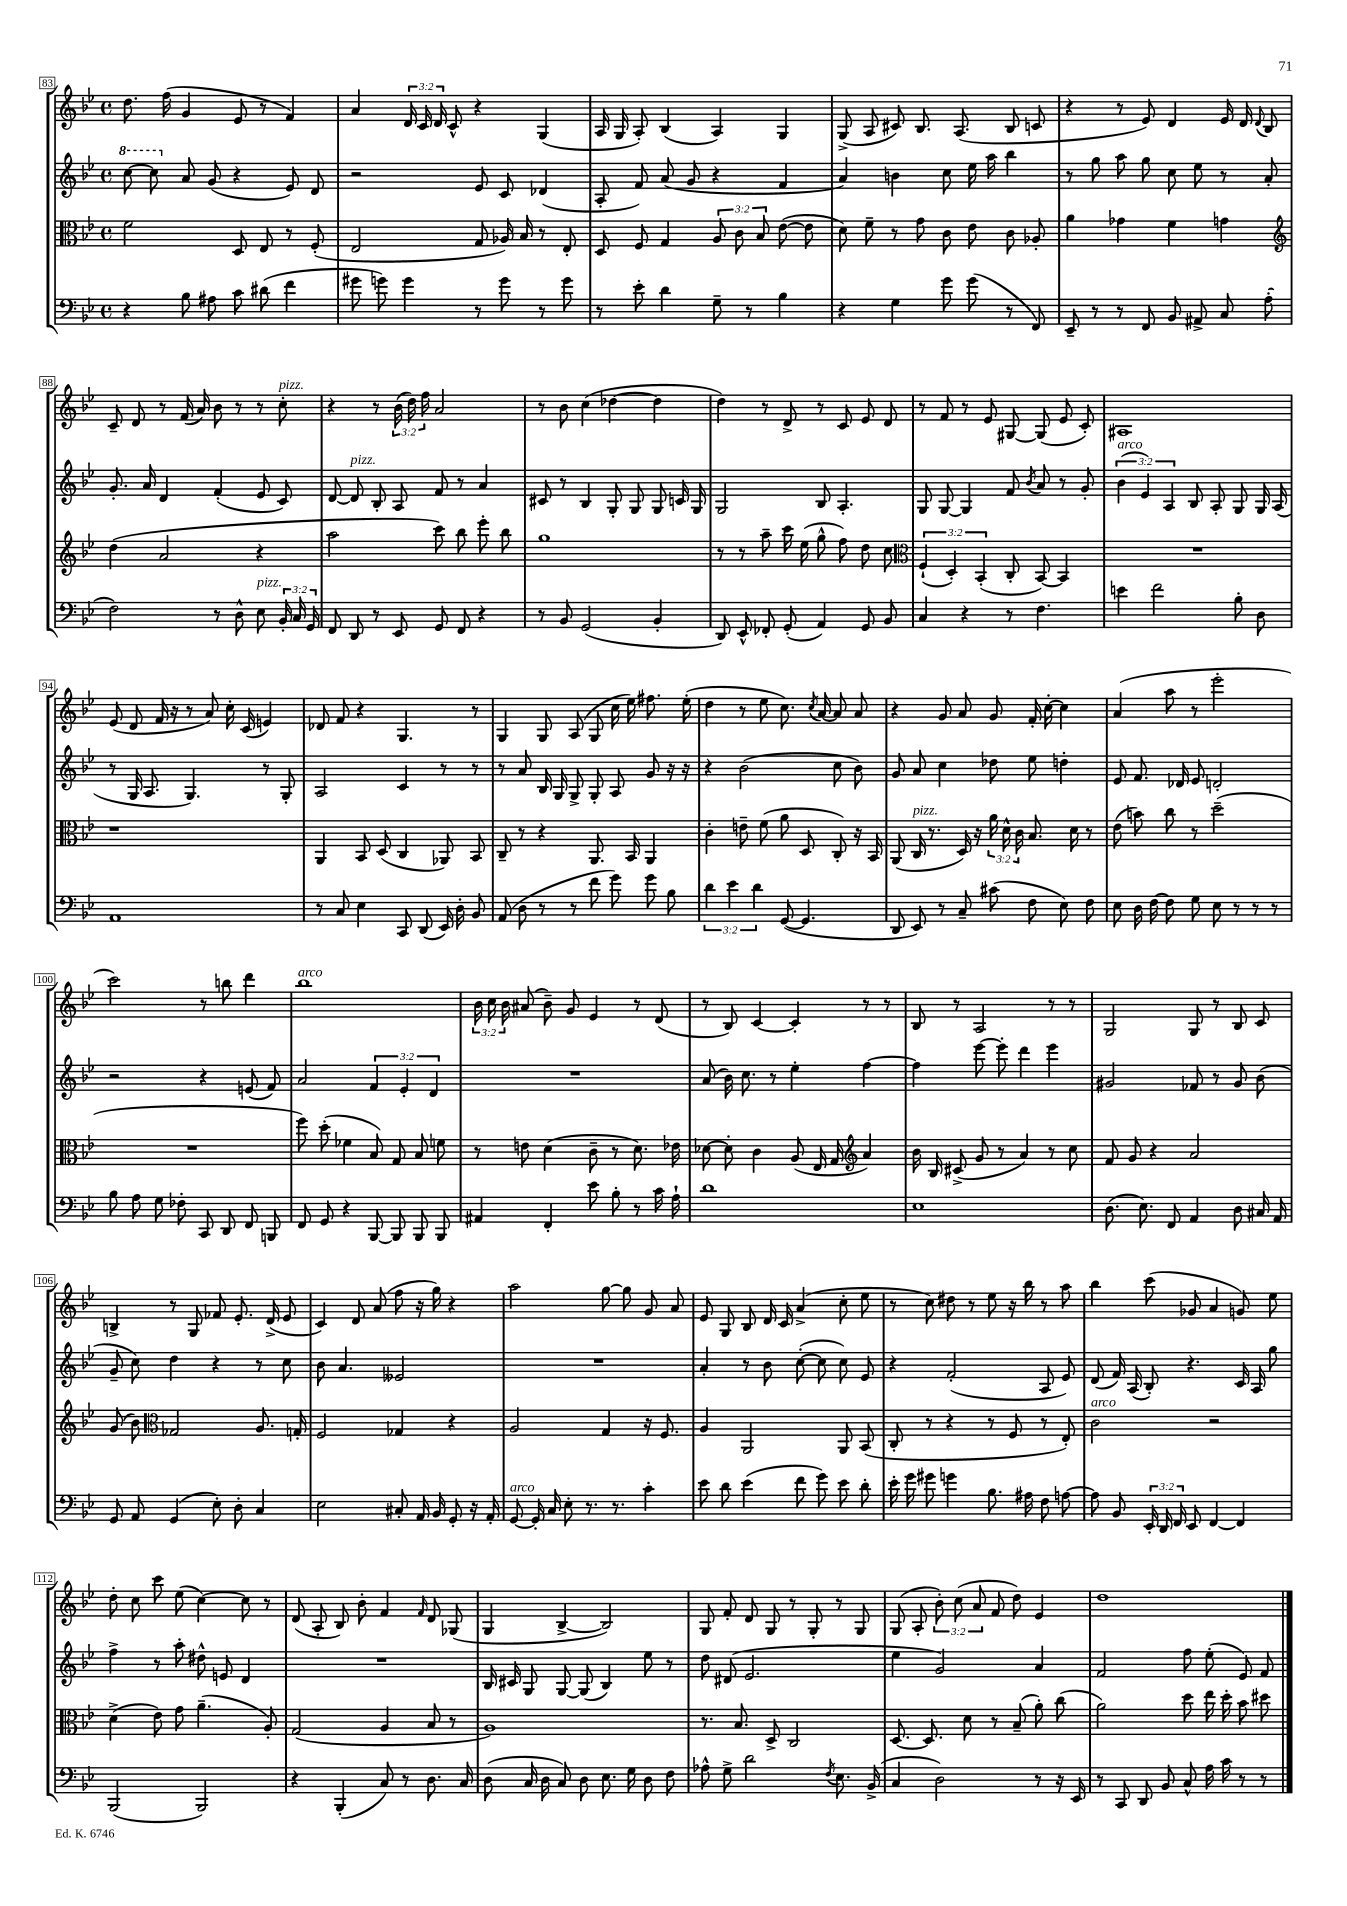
<<
\new StaffGroup <<
\new Staff = "s0" {
    \clef treble \key bes \major \defaultTimeSignature \time 4/4 \override Staff.TupletNumber.text = #tuplet-number::calc-fraction-text
    \autoBeamOff d''8. f''16( g'4 ees'8 r8 f'4) |
    a'4 \tuplet 3/2 { d'16 c'16 d'16 } c'8-^ r4 g4( |
    a16 g16 a8-.) bes4( a4) g4 |
    g8->( a8 cis'8) bes8. a8.( bes8 c'8 |
    r4 r8 ees'8) d'4 ees'16 d'16 \appoggiatura { d'8 } bes8 |
    c'8-- d'8 r8 f'16( a'16) bes'8 r8 r8 c''8-.^\markup { \italic "pizz." } |
    r4 r8 \tuplet 3/2 { bes'16( d''16) f''16 } a'2 |
    r8 bes'8 c''4( des''4~ des''4 |
    d''4) r8 d'8-> r8 c'8 ees'8 d'8 |
    r8 f'8 r8 ees'8 gis8~ gis8( ees'8 c'8-.) |
    ais1 |
    ees'8( d'8 f'16 r16 r8 a'8) c''16-. c'16( e'4) |
    des'8 f'8 r4 g4. r8 |
    g4 g8 a8( g8 c''16 ees''16) fis''8. ees''16-.( |
    d''4 r8 ees''8 c''8.) \acciaccatura { c''8 } a'16~ a'8 a'8 |
    r4 g'8 a'8 g'8 f'16-. c''16~-. c''4 |
    a'4( a''8 r8 ees'''2-. |
    c'''2) r8 b''8 d'''4 |
    bes''1^\markup { \italic "arco" } |
    \tuplet 3/2 { bes'16 c''16 bes'16 } ais'8( bes'8--) g'8 ees'4 r8 d'8( |
    r8 bes8) c'4~ c'4-. r8 r8 |
    bes8 r8 a2 r8 r8 |
    g2 g8 r8 bes8 c'8 |
    b4-> r8 g8 fes'8 ees'8.-. d'16->( ees'8 |
    c'4) d'8 a'8( f''8 r16 g''16) r4 |
    a''2 g''8~ g''8 g'8 a'8 |
    ees'8 g8 bes8 d'16 c'16 a'4->( c''8-. ees''8 |
    r8 c''8) dis''8 r8 ees''8 r16 bes''16 r8 a''8 |
    bes''4 c'''8( ges'8 a'4 g'8) ees''8 |
    d''8-. c''8 c'''8 ees''8( c''4~) c''8 r8 |
    d'8( a8-. bes8) bes'8-. f'4 \grace { f'16 } d'8 ges8( |
    g4 bes4~-> bes2) |
    g8 f'8-. d'8 g8 r8 g8-. r8 g8 |
    g8( a8-. \tuplet 3/2 { bes'8-.) c''8( a'8 } f'8 d''8) ees'4 |
    d''1 \bar "|." |
}
\new Staff = "s1" {
    \clef treble \key bes \major \defaultTimeSignature \time 4/4 \override Staff.TupletNumber.text = #tuplet-number::calc-fraction-text
    \autoBeamOff \ottava #1 c'''8~ c'''8 \ottava #0 a'8 g'8( r4 ees'8) d'8 |
    r2 ees'8 c'8 des'4( |
    a8-. f'8) a'8( g'8 r4 f'4 |
    a'4) b'4 c''8 ees''16 a''16 bes''4 |
    r8 g''8 a''8 g''8 c''8 ees''8 r8 a'8-. |
    g'8.-. a'16 d'4 f'4-.( ees'8 c'8) |
    d'8~ d'8^\markup { \italic "pizz." } bes8-. a8 f'8 r8 a'4 |
    cis'8 r8 bes4 g8-. g8 g8 c'16 g16 |
    g2 bes8 a4.-. |
    g8 g8~ g4 f'8 \acciaccatura { bes'8 } a'8 r8 g'8-. |
    \tuplet 3/2 { bes'4^\markup { \italic "arco" }( ees'4) a4 } bes8 a8-. g8 g16 a16( |
    r8 g16 a8. g4.) r8 g8-. |
    a2 c'4 r8 r8 |
    r8 a'8 bes16 g16 g8-> g8-. a8 g'8 r16 r16 |
    r4 bes'2( c''8 bes'8) |
    g'8 a'8 c''4 des''8 ees''8 d''4-. |
    ees'8 f'8. des'16 ees'8 d'2-. |
    r2 r4 e'8( f'8) |
    a'2 \tuplet 3/2 { f'4 ees'4-. d'4 } |
    R1 |
    a'8( bes'16) c''8. r8 ees''4-. f''4~ |
    f''4 ees'''8~ ees'''8-. d'''4 ees'''4 |
    gis'2 fes'8 r8 gis'8 bes'8( |
    g'8-- c''8) d''4 r4 r8 c''8 |
    bes'8 a'4. eeses'2 |
    R1 |
    a'4-. r8 bes'8 c''8~-.( c''8 c''8) ees'8 |
    r4 f'2-.( a8 ees'8) |
    d'8( f'16) a16( bes8-.) r4. c'16 a16 g''8 |
    f''4-> r8 a''8-. dis''8-^ e'8 d'4 |
    R1 |
    bes16 cis'16 g8 g8~ g8( bes4) ees''8 r8 |
    d''8 dis'8( ees'2. |
    ees''4 g'2) a'4 |
    f'2 f''8 ees''8-.( ees'8) f'8 \bar "|." |
}
\new Staff = "s2" {
    \clef alto \key bes \major \defaultTimeSignature \time 4/4 \override Staff.TupletNumber.text = #tuplet-number::calc-fraction-text
    \autoBeamOff f'2 d8 ees8 r8 f8-.( |
    ees2 g8 aes16) bes16 r8 ees8-. |
    d8 f8 g4 \tuplet 3/2 { a8 c'8 bes8 } ees'8~( ees'8 |
    d'8) f'8-- r8 g'8 c'8 ees'8 c'8 aes8-. |
    a'4 ges'4 f'4 g'4 |
    \clef treble d''4( a'2 r4 |
    a''2 c'''8) bes''8 ees'''8-. bes''8 |
    g''1 |
    r8 r8 a''8-- c'''16 ees''16( g''8-^ f''8) d''8 c''8 |
    \clef alto \tuplet 3/2 { f4-!( d4-.) bes,4-.( } c8-. bes,8~) bes,4 |
    R1 |
    r1 |
    a,4 bes,8 d8( c4 aes,8) bes,8 |
    c8-- r8 r4 a,8. bes,16 a,4 |
    c'4-. e'8-- f'8( a'8 d8 c8-.) r16 bes,16 |
    a,8( c16^\markup { \italic "pizz." } r8. d16) r16 \tuplet 3/2 { a'16 d'16-^ c'16 } bes8. d'16 r8 |
    ees'8( b'8) c''8 r8 d''2--( |
    R1 |
    f''8) d''8-.( fes'4 bes8) g8 bes8 f'8 |
    r8 e'8 d'4( c'8-- r8 d'8.) ees'16 |
    des'8~ des'8-. c'4 a8( ees16 g16 \clef treble a'4) |
    bes'16 bes16 cis'8->( g'8 r8 a'4) r8 c''8 |
    f'8 g'8 r4 a'2 |
    g'8( bes'8) \clef alto ges2 a8. g16-. |
    f2 ges4 r4 |
    a2 g4 r16 f8. |
    a4 a,2 a,8 bes,8( |
    c8-. r8 r4 r8 f8 r8 ees8-.) |
    c'2^\markup { \italic "arco" } r2 |
    d'4->( ees'8) g'8 a'4.--( a8-.) |
    g2( a4 bes8 r8 |
    a1) |
    r8. bes8. d8-> c2 |
    d8.~ d8. d'8 r8 bes8--( a'8-.) c''8( |
    a'2) d''8 ees''16 d''16-. bes'8 dis''8 \bar "|." |
}
\new Staff = "s3" {
    \clef bass \key bes \major \defaultTimeSignature \time 4/4 \override Staff.TupletNumber.text = #tuplet-number::calc-fraction-text
    \autoBeamOff r4 bes8 ais8 c'8 dis'8( f'4 |
    gis'8 g'8) g'4 r8 g'8 r8 g'8 |
    r8 ees'8-. d'4 g8-- r8 bes4 |
    r4 g4 g'8 g'8( r8 f,8) |
    ees,8-- r8 r8 f,8 bes,8 ais,8-> c8 a8-.( |
    f2) r8 d8-^ ees8^\markup { \italic "pizz." } \tuplet 3/2 { bes,16-. c16 g,16 } |
    f,8 d,8 r8 ees,8 g,8 f,8 r4 |
    r8 bes,8 g,2( bes,4-. |
    d,8) ees,8-^ fes,8-. g,8-.( a,4) g,8 bes,8 |
    c4 r4 r8 f4. |
    e'4 f'2 bes8-. d8 |
    a,1 |
    r8 c8 ees4 c,8 d,8( ees,16) d16-. bes,8 |
    a,8( d8 r8 r8 f'8 g'8) g'8 bes8 |
    \tuplet 3/2 { d'4 ees'4 d'4 } g,8~( g,4. |
    d,8 ees,8) r8 c8-- cis'8( f8 ees8) f8 |
    ees8 d16 f16~ f8 g8 ees8 r8 r8 r8 |
    bes8 a8 g8 fes8-. c,8 d,8 f,8 b,,8 |
    f,8 g,8 r4 bes,,8~ bes,,8 bes,,8 bes,,8 |
    ais,4 f,4-. ees'8 bes8-. r8 c'16 a16-! |
    d'1 |
    ees1 |
    d8.( ees8.) f,8 a,4 d8 cis16 a,16 |
    g,8 a,8 g,4( ees8-.) d8-. c4 |
    ees2 cis8-. a,16 bes,16 g,8-. r16 a,16-. |
    g,8~^\markup { \italic "arco" } g,16-. c16 ees8-. r8. r8. c'4-. |
    ees'8 d'8 ees'4( f'8 g'8) ees'8 d'8-. |
    ees'16-. g'16 gis'8 g'4 bes8. ais16 f8 a8~ |
    a8 bes,8 \tuplet 3/2 { ees,16-. d,16 f,16 } ees,8 f,4~ f,4 |
    bes,,2( bes,,2) |
    r4 bes,,4-.( c8) r8 d8. c16 |
    d8( c16 d16 c8) d8 ees8. g16 d8 f8 |
    aes8-^ g8-> d'2 \acciaccatura { f8 } ees8. bes,16->( |
    c4 d2) r8 r16 ees,16 |
    r8 c,8 d,8 bes,8 c8-^ a16 c'16 r8 r8 \bar "|." |
}
>>
>>
\layout { \context { \Score currentBarNumber = #83 \override BarNumber.stencil = #(make-stencil-boxer 0.1 0.3 ly:text-interface::print) } }
